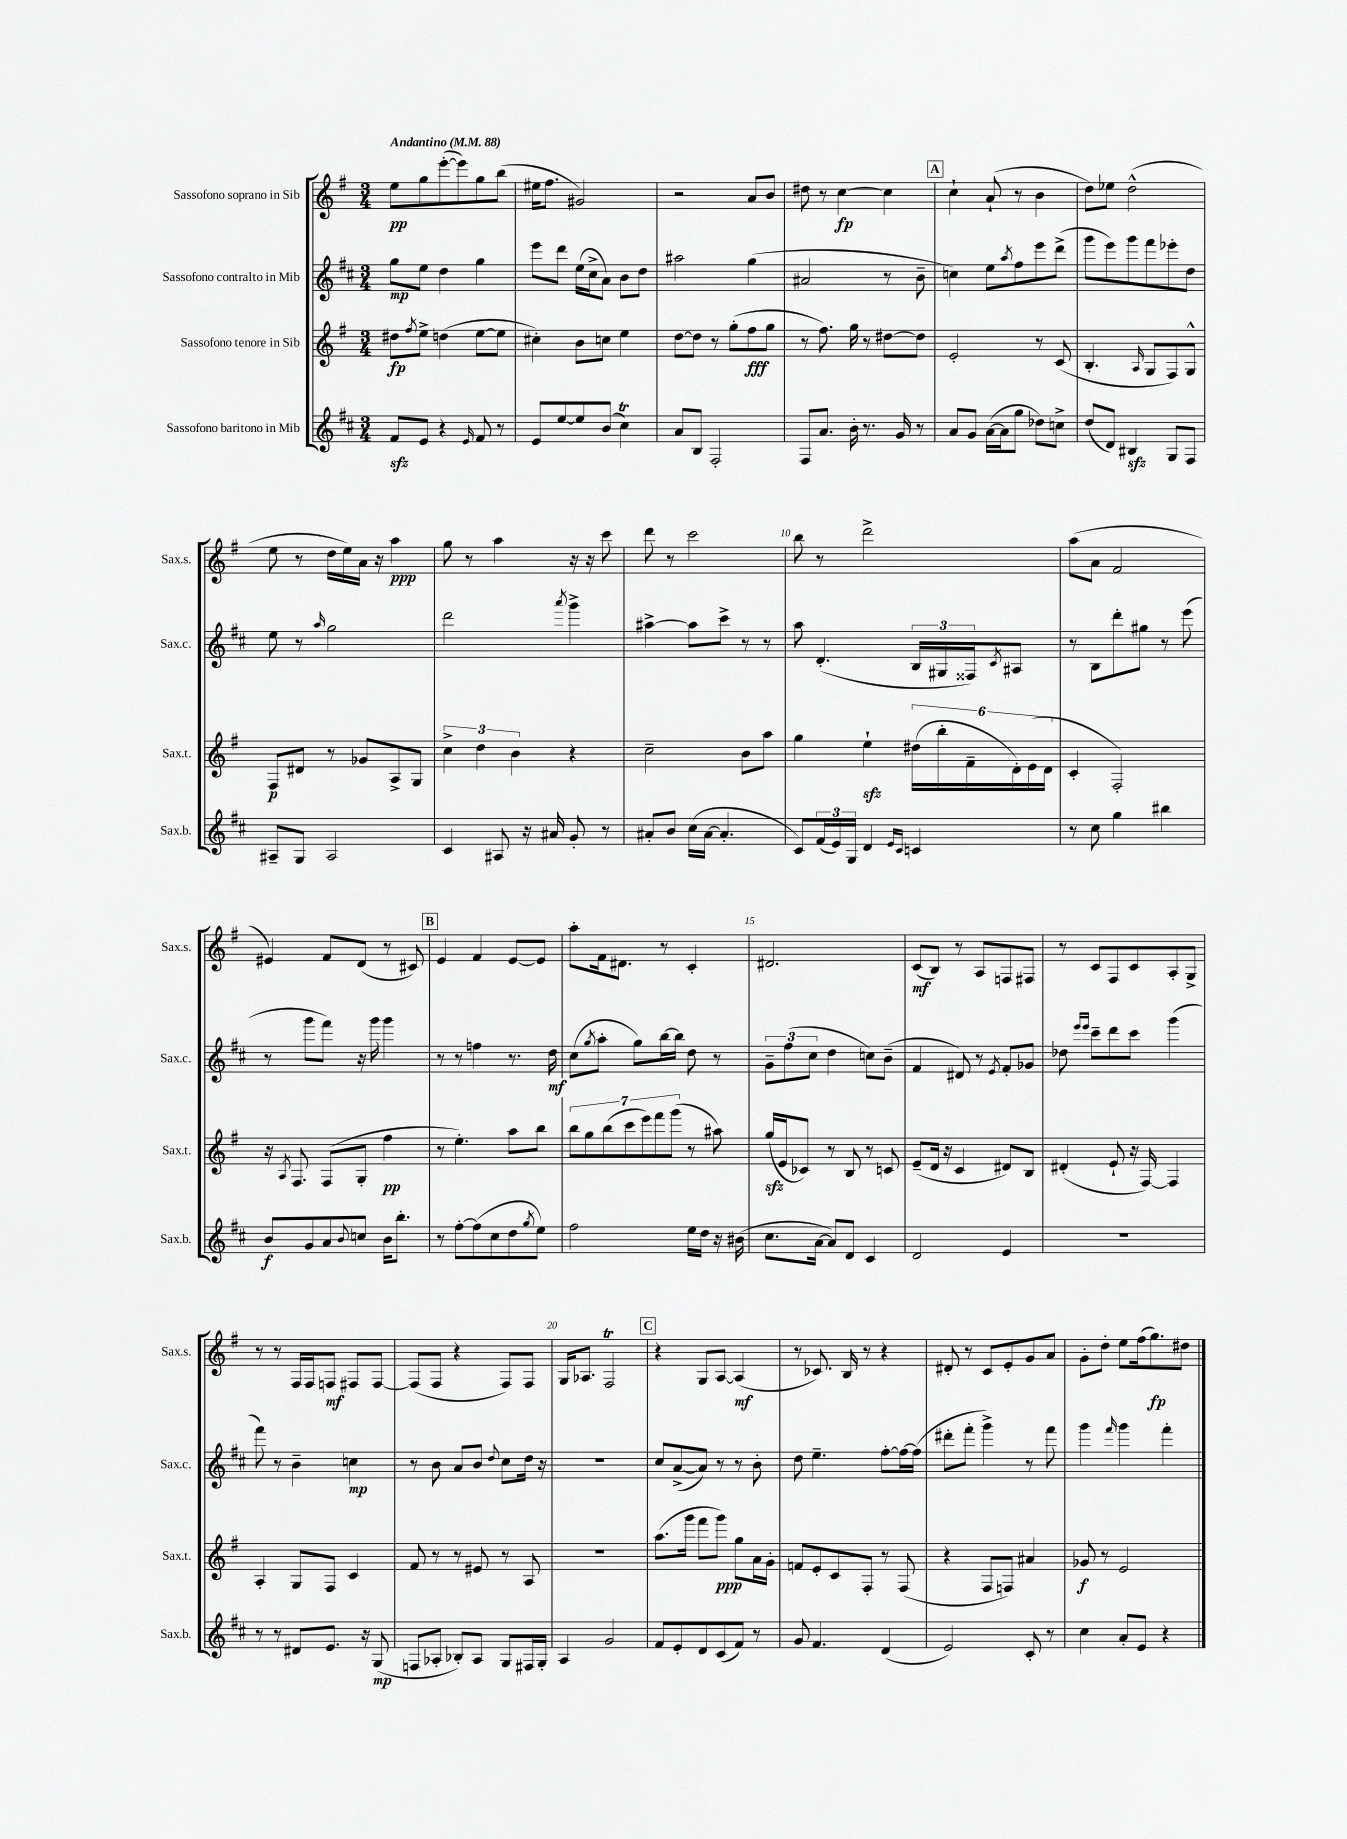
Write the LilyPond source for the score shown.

<<
\new StaffGroup <<
\new Staff = "s0" \with { instrumentName = "Sassofono soprano in Sib" shortInstrumentName = "Sax.s." } {
    \clef treble \key g \major \numericTimeSignature \time 3/4 \tempo "Andantino" 4 = 88
    e''8\pp g''8 e'''8~-.( e'''8) g''8 b''8( |
    eis''16 fis''8. gis'2) |
    r2 a'8 b'8 |
    dis''8 r8 c''4~\fp c''4 |
    \mark \markup { \box "A" } c''4-! a'8-!( r8 b'4 |
    d''8) ees''8 d''2-^( |
    e''8 r8 d''16 e''16) a'16 r16 a''4\ppp |
    g''8 r8 a''4 r16 r16 c'''8 |
    d'''8 r8 c'''2 |
    b''8 r8 d'''2-> |
    a''8( a'8 fis'2 |
    eis'4) fis'8 d'8( r8 cis'8) |
    \mark \markup { \box "B" } e'4 fis'4 e'8~ e'8 |
    a''8-. fis'16 dis'8. r8 c'4-. |
    dis'2. |
    c'8\mf( b8) r8 a8 f8 fis8 |
    r8 c'8 fis8 c'8 a8-. g8-> |
    r8 r8 fis16 fis16 f8\mf fis8 fis8~ |
    fis8( fis8 r4 fis8) fis8 |
    g16 aes8. fis2\trill |
    \mark \markup { \box "C" } r4 g8 a8~ a4\mf( |
    r8 ces'8.) b16 r8 r4 |
    dis'8-. r8 c'8 e'8-. g'8 a'8 |
    g'8-. d''8-. e''8 fis''16( g''8.\fp) dis''8 \bar "|." |
}
\new Staff = "s1" \with { instrumentName = "Sassofono contralto in Mib" shortInstrumentName = "Sax.c." } {
    \clef treble \key d \major \numericTimeSignature \time 3/4
    g''8\mp e''8 d''4 g''4 |
    e'''8 d'''8 e''16( cis''16-> a'8) b'8 d''8 |
    ais''2 g''4( |
    ais'2 r8 b'8-- |
    \mark \markup { \box "A" } c''4) e''8 \acciaccatura { a''8 } fis''8 e'''8 d'''8->( |
    g'''8 e'''8) g'''8 fis'''8 ees'''8-. d''8 |
    e''8 r8 \grace { a''16 } g''2 |
    d'''2 \acciaccatura { a'''8 } g'''4-> |
    ais''4~-> ais''8 cis'''8-> r8 r8 |
    a''8 d'4.-.( \tuplet 3/2 { b16 gis16 fisis16) } \acciaccatura { cis'8 } ais8 |
    r8 b8 d'''8-. gis''8 r8 e'''8( |
    r8 g'''8 fis'''8) r16 g'''16 g'''4 |
    \mark \markup { \box "B" } r8 r8 f''4 r8. d''16\mf |
    cis''8( \acciaccatura { g''8 } a''8-. g''8) b''16~ b''16 d''8 r8 |
    \tuplet 3/2 { g'8-- fis''8( cis''8 } d''4 c''8) b'8--( |
    fis'4 dis'8) r8 \acciaccatura { e'8 } fis'8-. ges'8 |
    des''8 \grace { e'''16 e'''16 } cis'''8-- d'''8 cis'''8 g'''4( |
    fis'''8) r8 b'4-- c''4\mp |
    r8 b'8 a'8 b'8 \appoggiatura { d''8 } cis''8 d''16 r16 |
    R2. |
    \mark \markup { \box "C" } cis''8 a'8~->( a'8) r8 r8 b'8-. |
    d''8 e''4.-- fis''8~-. fis''16~ fis''16( |
    dis'''8-. fis'''8-. g'''4->) r8 fis'''8 |
    g'''4 \grace { fis'''16 } g'''4 fis'''4-. \bar "|." |
}
\new Staff = "s2" \with { instrumentName = "Sassofono tenore in Sib" shortInstrumentName = "Sax.t." } {
    \clef treble \key g \major \numericTimeSignature \time 3/4
    dis''8\fp \acciaccatura { fis''8 } e''8-> d''4( e''8~ e''8 |
    cis''4-.) b'8 c''8 e''4 |
    d''8~ d''8 r8 g''8-.( fis''8\fff g''8 |
    r8 fis''8.) g''16 r8 dis''8~ dis''8 |
    \mark \markup { \box "A" } e'2-. r8 c'8( |
    b4.-. \grace { a16 } g8 fis8) g8-^ |
    fis8\p dis'8 r8 ges'8 a8-> g8 |
    \tuplet 3/2 { c''4-> d''4 b'4 } r4 |
    c''2-- b'8 a''8 |
    g''4 e''4-!\sfz \tuplet 6/4 { dis''16( b''16-. fis'16-- d'16-.) e'16( d'16 } |
    c'4-. fis2-.) |
    r16 \acciaccatura { a8 } fis8. fis8( g8-. fis''4\pp |
    \mark \markup { \box "B" } r8 e''4.-.) a''8 b''8 |
    \tuplet 7/4 { b''8 g''8 b''8( c'''8 e'''8) fis'''8 g'''8( } r8 ais''8) |
    g''16\sfz( e'16 ces'8) r8 b8 r8 c'8 |
    e'8--( d'16 r16 c'4 dis'8) b8 |
    dis'4-.( e'8-! r16 fis16~) fis4 |
    a4-. g8 fis8 c'4 |
    fis'8 r8 r8 eis'8 r8 a8 |
    R2. |
    \mark \markup { \box "C" } a''8.( g'''16 fis'''8 g'''8\ppp) g''8 a'16 g'16-. |
    f'8 e'8-. c'8 fis8-. r8 fis8( |
    r4 fis8 f8) ais'4 |
    ges'8\f r8 e'2 \bar "|." |
}
\new Staff = "s3" \with { instrumentName = "Sassofono baritono in Mib" shortInstrumentName = "Sax.b." } {
    \clef treble \key d \major \numericTimeSignature \time 3/4
    fis'8\sfz e'8 r4 \grace { e'16 } fis'8 r8 |
    e'8 e''8~ e''8 b'8( cis''4\trill) |
    a'8 b8 fis2-. |
    fis8 a'8. b'16-. r8. g'16 r8 |
    \mark \markup { \box "A" } a'8 g'8 a'16~( a'16 g''8 des''8) c''8-> |
    d''8( d'8) bis4\sfz g8 fis8 |
    ais8-- g8 ais2 |
    cis'4 ais8 r16 ais'16 g'8-. r8 |
    ais'8-. b'8 cis''16( ais'16~ ais'4.-. |
    cis'8) \tuplet 3/2 { fis'16( e'16) g16 } d'4 \grace { e'16 cis'16 } c'4 |
    r8 cis''8 g''4 bis''4 |
    b'8\f g'8 a'8 \appoggiatura { b'8 } c''8 b'16 b''8.-. |
    \mark \markup { \box "B" } r8 fis''8~-. fis''8( cis''8 d''8 \acciaccatura { g''8 } e''8) |
    fis''2 e''16 d''16 r16 bis'16( |
    cis''8. a'16~ a'8) d'8 cis'4 |
    d'2 e'4 |
    R2. |
    r8 r8 dis'8 e'8. r16 g8\mp( |
    f8 aes8-. bes8-.) aes8 g8 fis16 g16-. |
    a4 g'2 |
    \mark \markup { \box "C" } fis'8 e'8-. d'8 cis'8( fis'8) r8 |
    g'8 fis'4. d'4( |
    e'2) cis'8-. r8 |
    cis''4 a'8-. e'8 r4 \bar "|." |
}
>>
>>
\layout { \context { \Score \override BarNumber.break-visibility = ##(#f #t #t) barNumberVisibility = #(every-nth-bar-number-visible 5) } }
